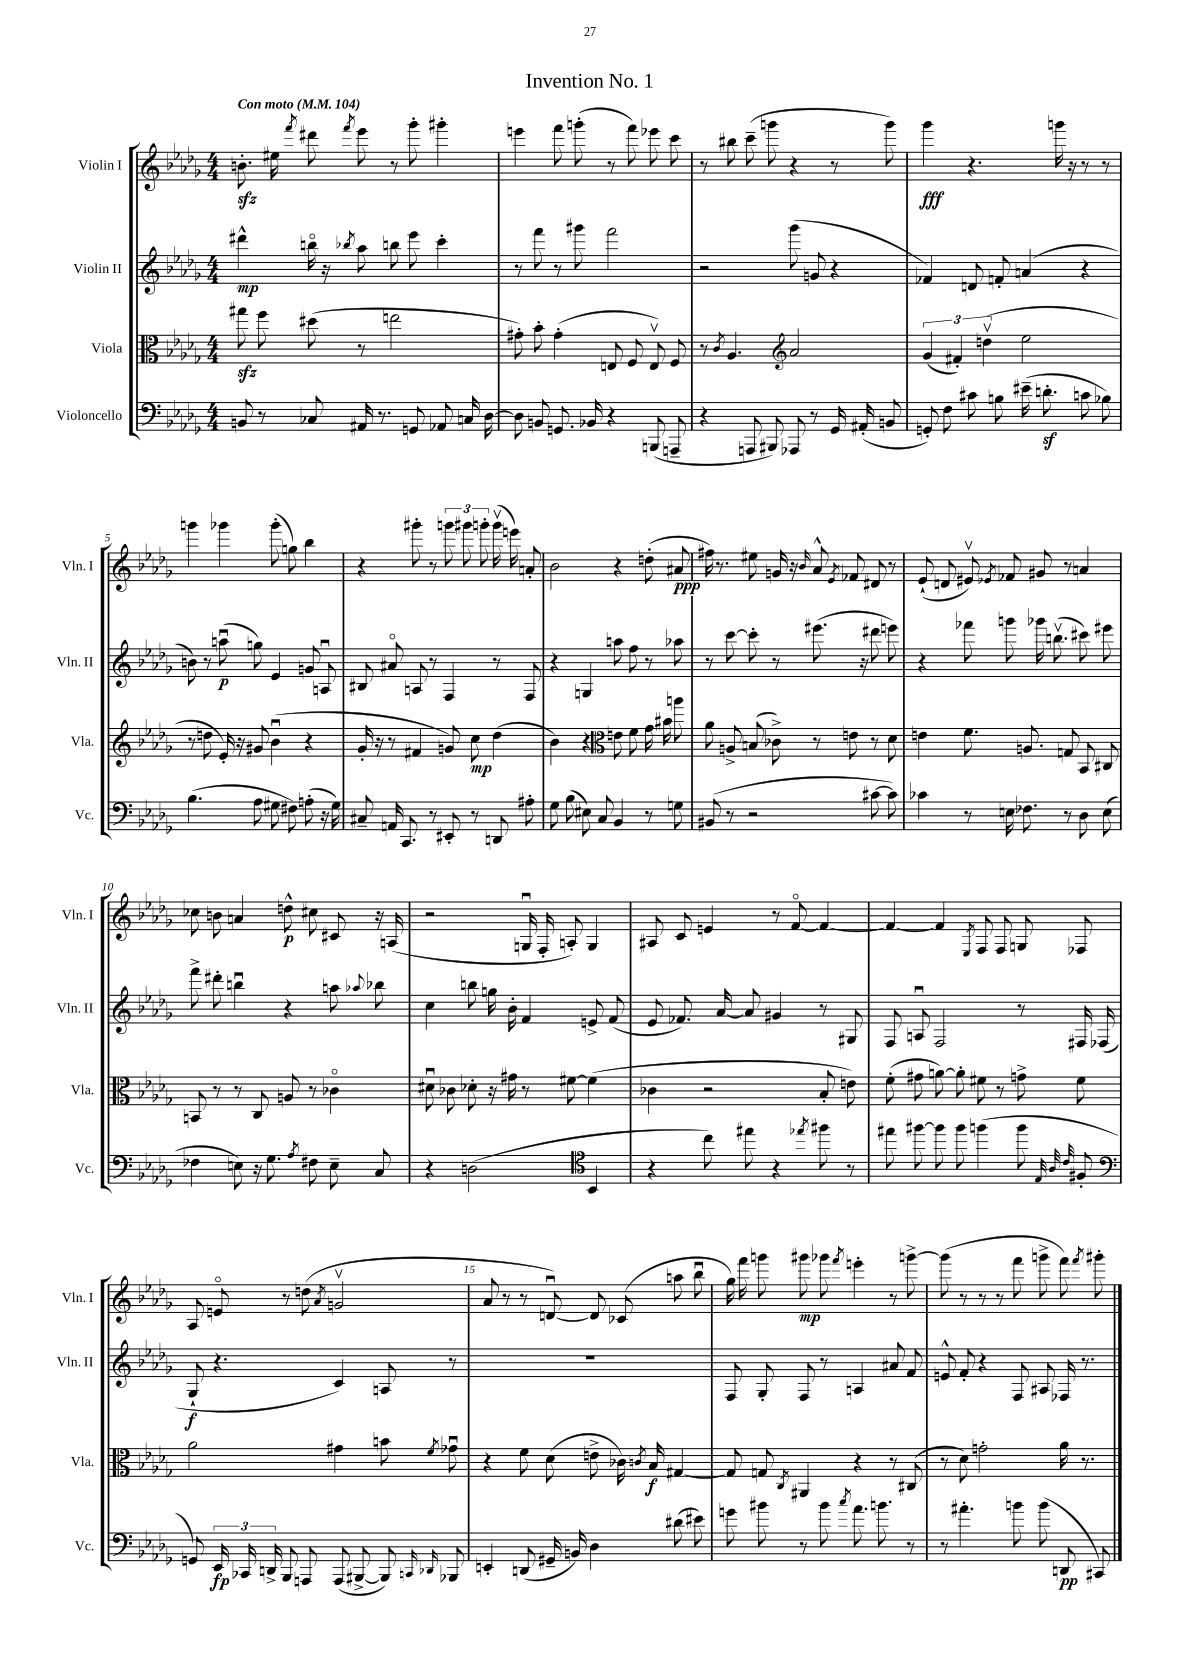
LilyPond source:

\header { title = "Invention No. 1" }
<<
\new StaffGroup <<
\new Staff = "s0" \with { instrumentName = "Violin I" shortInstrumentName = "Vln. I" } {
    \clef treble \key des \major \numericTimeSignature \time 4/4 \tempo "Con moto" 4 = 104
    \autoBeamOff b'8.-.\sfz eis''16 \acciaccatura { f'''8 } dis'''8 \acciaccatura { f'''8 } ees'''8 r8 ges'''8-. gis'''4-. |
    e'''4 f'''8 g'''8-.( r8 f'''8) ees'''8 c'''8 |
    r8 bis''8 c'''8--( g'''8 r4 r8 g'''8) |
    ges'''4\fff r4. g'''16 r16 r8 r8 |
    g'''4 ges'''4 ges'''8-.( g''8) bes''4 |
    r4 gis'''8-. r8 \tuplet 3/2 { g'''8 gis'''8 g'''8-. } g'''16\upbow( e'''16) a'8-. |
    bes'2 r4 d''8-.( ais'8\ppp |
    fis''16) r8. eis''8 g'16 r16 \grace { bes'16 } aes'8-^ \acciaccatura { ees'8 } fes'8 dis'8 r8 |
    ees'8-!( d'8 eis'8\upbow) \acciaccatura { ees'8 } fes'8 gis'8 r8 a'4 |
    ces''8 b'8 a'4 d''8-^\p cis''8 cis'8 r16 a16( |
    r2 g16\downbow f16-. a8-.) g4 |
    ais8 c'8 e'4 r8 f'8~\flageolet f'4~ |
    f'4~ f'4 \acciaccatura { ees8 } f8 f8 g8 fes8 |
    aes8 e'8\flageolet r8 d''8( \acciaccatura { aes'8 } g'2\upbow |
    aes'8 r8 r8 d'8~\downbow) d'8 ces'8( a''8 bes''8\downbow |
    ges''16) f'''16 g'''8 gis'''8\mp ges'''8 \acciaccatura { f'''8 } e'''4-. r8 g'''8~-> |
    g'''8( r8 r8 r8 f'''8 g'''8-> f'''8) \acciaccatura { f'''8 } gis'''8-. \bar "|." |
}
\new Staff = "s1" \with { instrumentName = "Violin II" shortInstrumentName = "Vln. II" } {
    \clef treble \key des \major \numericTimeSignature \time 4/4
    \autoBeamOff dis'''4-^\mp b''16\flageolet r16 \acciaccatura { bes''8 } aes''8 b''8 ees'''8 c'''4-. |
    r8 f'''8 r8 gis'''8 f'''2 |
    r2 ges'''8( g'8 r4 |
    fes'4) d'8 f'8-. a'4( r4 |
    b'8) r8 a''8\downbow\p( g''8) ees'4 g'8 a8\downbow |
    bis8 ais'8\flageolet a8 r8 f4 r8 f8 |
    r4 g4 a''8 f''8 r8 aes''8 |
    r8 c'''8~ c'''8-. r8 eis'''8.( r16 dis'''8 e'''8) |
    r4 fes'''8 g'''8 ges'''16 b''8.\upbow( cis'''8) eis'''8 |
    f'''8-> dis'''8-. b''4\downbow r4 a''8 \appoggiatura { aes''8 } bes''8 |
    c''4 b''8 g''16 bes'16-. f'4 e'8-> f'8( |
    ees'8 fes'8.) aes'16~ aes'8 gis'4 r8 gis8 |
    f8 a8\downbow f2 r8 fis16 fes16( |
    ges8-!\f r4. c'4) a8 r8 |
    R1 |
    f8 ges8-. f8 r8 a4 ais'8 f'8 |
    e'8-^ f'8-. r4 f8 ais8 fes16 r8. \bar "|." |
}
\new Staff = "s2" \with { instrumentName = "Viola" shortInstrumentName = "Vla." } {
    \clef alto \key des \major \numericTimeSignature \time 4/4
    \autoBeamOff gis''8\sfz f''8 dis''8( r8 e''2 |
    gis'8-.) bes'8-. gis'4-.( e8 f8 e8\upbow) f8 |
    r8 \acciaccatura { c'8 } aes4. \clef treble aes'2 |
    \tuplet 3/2 { ges'4( fis'4-.) d''4\upbow( } ees''2 |
    r8 d''8 ees'16-.) r16 gis'8 bes'4\downbow( r4 |
    ges'16-. r16 r8 fis'4 g'8) c''8\mp des''4( |
    bes'4) r4 \clef alto e'8 f'8 ges'16 bis'16 a''8 |
    aes'8 a8-> b8( ces'8->) r8 e'8 r8 des'8 |
    e'4 f'8. a8. g8 bes,8 cis8 |
    b,8 r8 r8 c8 a8 r8 ces'4\flageolet |
    dis'8\downbow ces'8 des'8-. r16 gis'16 r8 fis'8~ fis'4( |
    ces'4 r2 bes8-. e'8) |
    f'8-.( gis'8 a'8~) a'8-. fis'8 r8 g'8-> fis'8 |
    aes'2 gis'4 b'8 \acciaccatura { f'8 } ges'8\downbow |
    r4 f'8 des'8( e'8-> ces'16) \acciaccatura { c'8 } bes16\f gis4~ |
    gis8 g8 \acciaccatura { c8 } ais,4 r4 r8 cis8( |
    r8 des'8) g'2-. aes'16 r8. \bar "|." |
}
\new Staff = "s3" \with { instrumentName = "Violoncello" shortInstrumentName = "Vc." } {
    \clef bass \key des \major \numericTimeSignature \time 4/4
    \autoBeamOff b,8 r8 ces8 ais,16 r8. g,8 aes,8 c16 des16~ |
    des8 b,8 g,8. bes,16 r4 b,,8( a,,8-- |
    r4 a,,8 bis,,8) aes,,8 r8 ges,16 ais,16-.( b,8 |
    g,8-.) f8 cis'8 b8 eis'16--( d'8.-.\sf c'8 bes8) |
    bes4.( aes8 gis8 fis8) a8-.( r16 gis16) |
    cis8-- a,16 c,8. r8 eis,8-. r8 d,8 ais8-. |
    ges8 bes8( eis8) c8 bes,4 r8 g8 |
    bis,8( r8 r2 cis'8~ cis'8) |
    ces'4 r8 e16 fes8. r8 des8 e8( |
    fes4 e8) r16 ges8. \acciaccatura { aes8 } fis8 e8-- c8 |
    r4 d2( \clef tenor bes,4 |
    r4 c''8) eis''8 r4 \acciaccatura { ees''8 } fis''8 r8 |
    eis''8 fis''8~ fis''8 fis''8 f''4( f''8 \grace { ees32 aes32 c'32 } fis8-. |
    \clef bass g,8) \tuplet 3/2 { ees,16\fp ces,16 d,16-> } bes,,8 a,,8 a,,8( bis,,8~-> bis,,8) \grace { c,16 des,16 } bes,,8 |
    e,4-. d,8( gis,16-- b,16) des4 dis'8( eis'8) |
    g'8 bis'8 r8 bis'8 \acciaccatura { c''8 } aes'8. b'8. r8 |
    r8 ais'4.-. b'8 b'8( d,8\pp cis,8) \bar "|." |
}
>>
>>
\layout { \context { \Score \override BarNumber.break-visibility = ##(#f #t #t) barNumberVisibility = #(every-nth-bar-number-visible 5) } }
